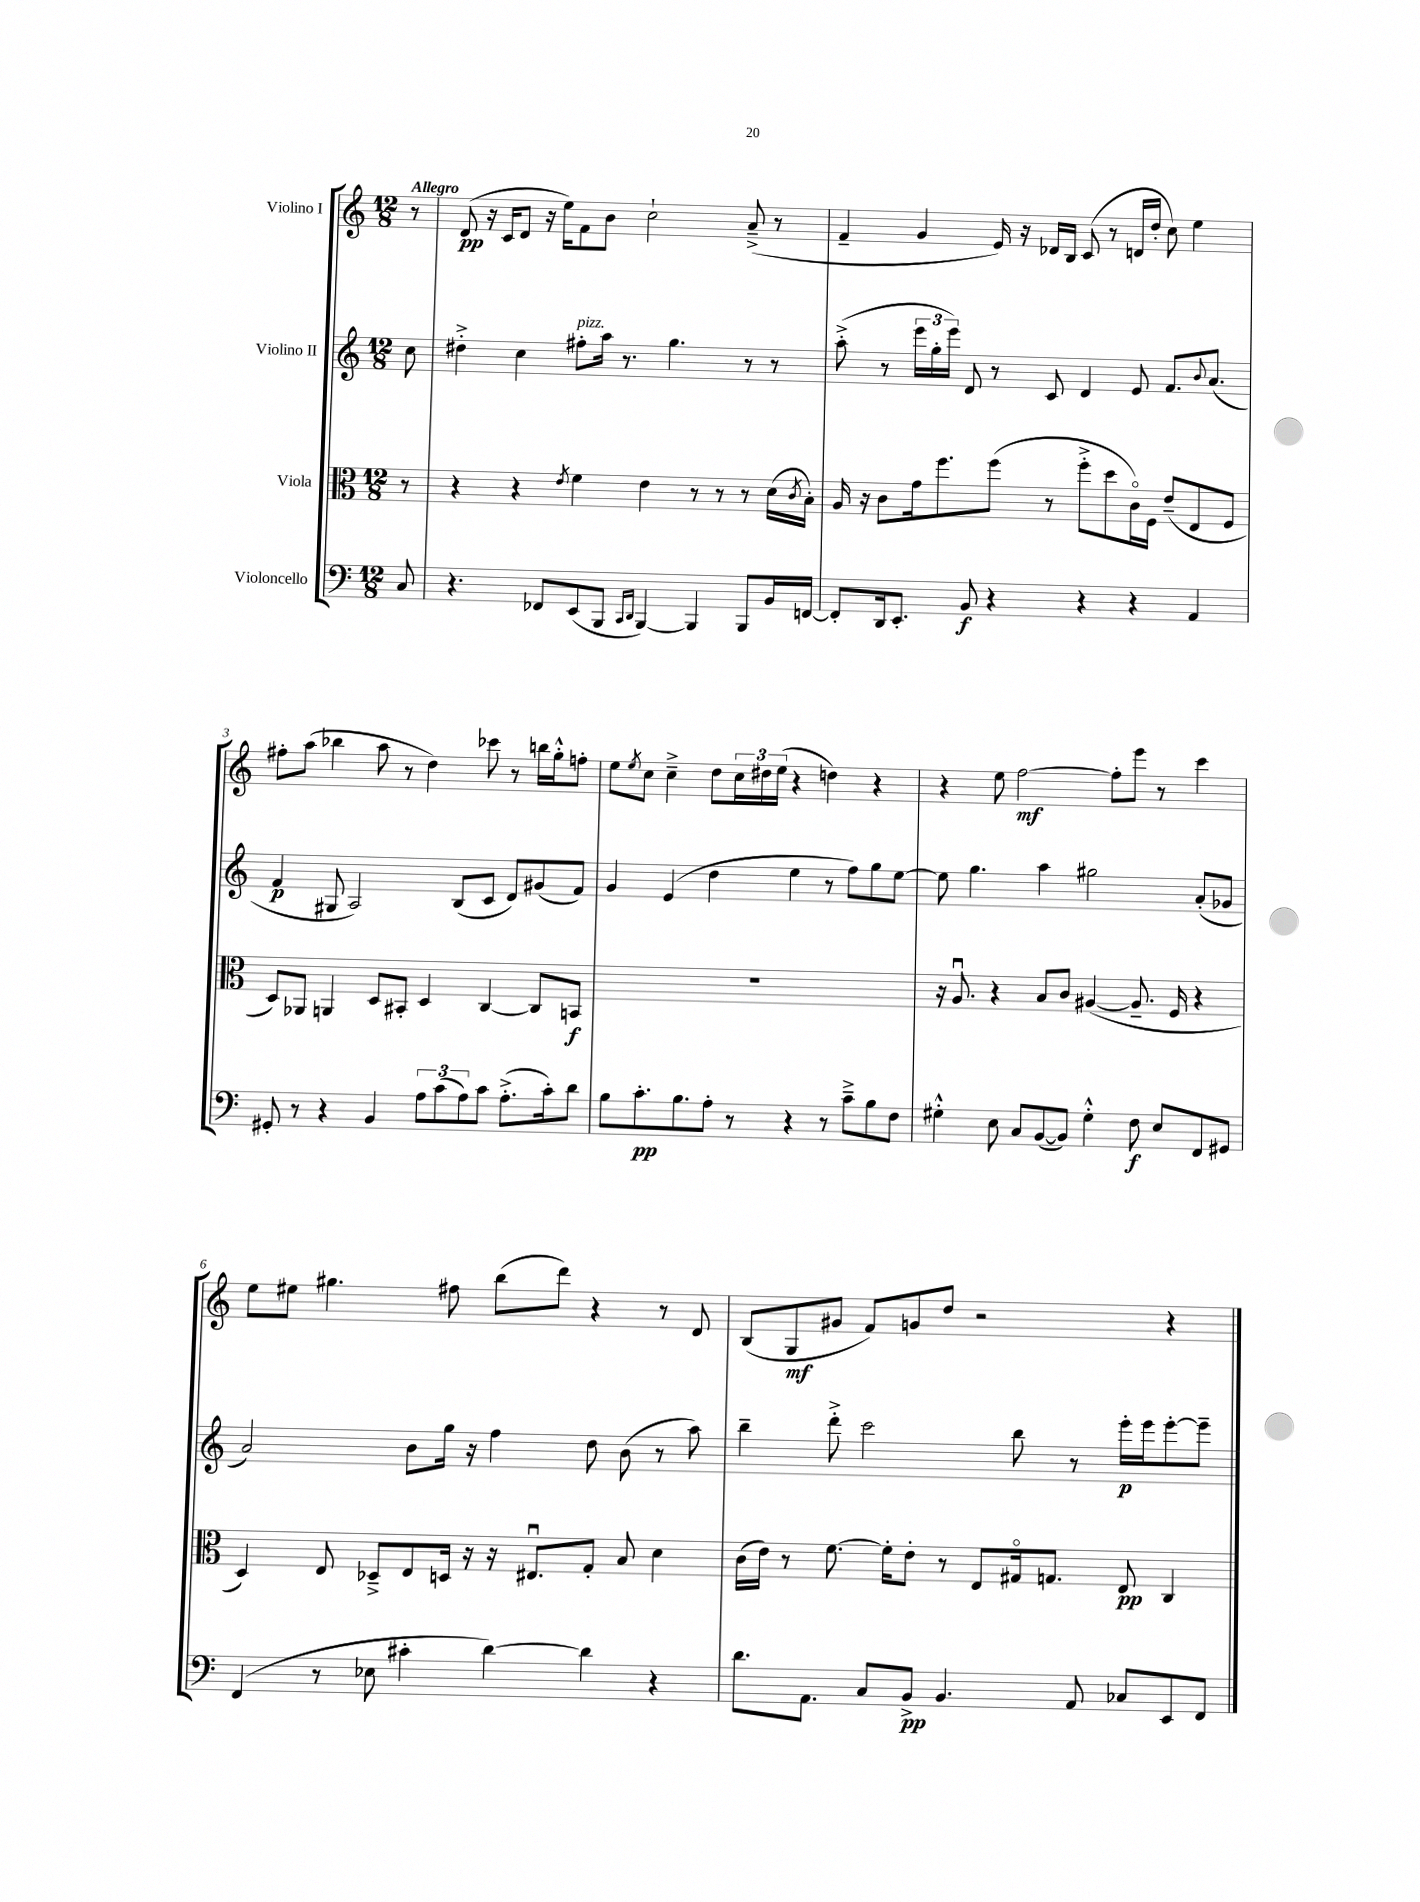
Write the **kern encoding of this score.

**kern	**kern	**kern	**kern
*staff4	*staff3	*staff2	*staff1
*clefF4	*clefC3	*clefG2	*clefG2
*k[]	*k[]	*k[]	*k[]
*M12/8	*M12/8	*M12/8	*M12/8
8C/	8r	8cc\	8r
=	=	=	=
4.r	4r	4dd#'^\	(8d/
.	.	.	16r
.	.	.	16c/LK
.	4r	4cc\	8d/J
8FF-/L	.	.	16r
.	.	.	16ee\LK)
.	8qe/	.	.
(8EE/	4f\	8ff#'\L	8f\
8BBB/J	.	16aa\Jk	8b\J
.	.	8.r	.
16qqCC/LL	.	.	.
16qqDD/JJ	.	.	.
[4BBB/)	4e\	.	2cc`\
.	.	4.gg\	.
4BBB/]	8r	.	.
.	8r	.	.
8BBB/L	8r	8r	(8a~^/
16BB/L	(16d\LL	8r	8r
.	8qc/	.	.
[16FF/JJ	16B'\JJ)	.	.
=	=	=	=
8FF'/]L	16A/	(8aa'^\	4f~/
.	16r	.	.
16DD/k	8c\L	8r	.
8.EE'/J	.	.	.
.	16g\k	24eee\LL	4g/
.	.	24gg'\	.
.	8.ff\	.	.
.	.	24eee\JJ)	.
8BB/	.	8d/	.
4r	(8ff\J	8r	16e/)
.	.	.	16r
.	8r	8c/	16d-/LL
.	.	.	16B/JJ
4r	8ff'^\L	4d/	(8c/
.	8dd\	.	8r
4r	16co\L)	8e/	16d/LL
.	16F\JJ	.	16dd'/JJ
.	(8e~/L	8.f/L	8cc\)
4AA/	8E/	.	4ee\
.	.	8qqb/	.
.	.	(8.a/J	.
.	8F/J	.	.
=	=	=	=
8GG#'/	8D/L)	4f/	8ff#'\L
8r	8AA-/J	.	(8aa\J
4r	4AA/	8G#/	4bb-\
.	.	2A/)	.
4BB/	8D/L	.	8aa\
.	8BB#'/J	.	8r
12A\L	4D/	.	4dd\)
(12c\	.	.	.
.	.	(8B/L	.
12A\)	.	.	.
8c\J	[4C/	8c/J	8ccc-\
(8.A'^\L	.	8d/L)	8r
.	8C/]L	(8g#/	16bb\LL
16c'\k)	.	.	16gg'^^\J
8d\J	8BB/J	8f/J)	8ff'\J
=	=	=	=
8B\L	1.r	4g/	8ee\L
.	.	.	8qee/
8.c'\	.	.	8cc\J
.	.	(4e/	4cc~^\
8.B\	.	.	.
8A'\J	.	4dd\	8dd\L
8r	.	.	24cc\L
.	.	.	24dd#\
.	.	.	(24ee\JJ
4r	.	4ee\	4r
8r	.	8r	4dd\)
8c~^\L	.	8ff\L)	.
8B\	.	8gg\	4r
8F\J	.	[8ee\J	.
=	=	=	=
4G#'^^\	16r	8ee\]	4r
.	8.Au/	.	.
.	.	4.gg\	.
8E\	4r	.	8ee\
8C/L	.	.	[2ff\
([8BB/	8B/L	4aa\	.
8BB/]J)	8c/J	.	.
4G#'^^\	([4A#/	2gg#\	.
.	.	.	8ff'\]L
8F\	8.A#~/]	.	8eee\J
8E/L	.	.	8r
.	16F/	.	.
8FF/	4r	(8a'/L	4ccc\
8GG#/J	.	8g-/J	.
=	=	=	=
(4FF/	4D/)	2a/)	8ee\L
.	.	.	8ee#\J
8r	8E/	.	4.gg#\
8E-\	8D-~^/L	.	.
4c#'\	8E/	8b\L	.
.	16D/Jk	16gg\Jk	8ff#\
.	16r	16r	.
[4d\)	16r	4ff\	(8bb\L
.	8.E#u/L	.	.
.	.	.	8ddd\J)
4d\]	8G'/J	8dd\	4r
.	8B/	(8b\	.
4r	4d\	8r	8r
.	.	8aa\)	8d/
=	=	=	=
8.d\L	(16c\LL	4bb~\	(8B/L
.	16e\JJ)	.	.
.	8r	.	8G/
8.AA\J	.	.	.
.	[8.f\	8ddd'^\	8g#/J
8C/L	.	2ccc\	8f/L)
.	16f'\]LK	.	.
8BB^/J	8e'\J	.	8g/
4.BB/	8r	.	8dd/J
.	8E/L	.	2r
.	16G#o/k	8bb\	.
.	8.G/J	.	.
8AA/	.	8r	.
8C-/L	8E/	16eee'\LL	.
.	.	16eee\J	.
8EE/	4C/	[8eee'\	4r
8FF/J	.	8eee~\]J	.
==	==	==	==
*-	*-	*-	*-
